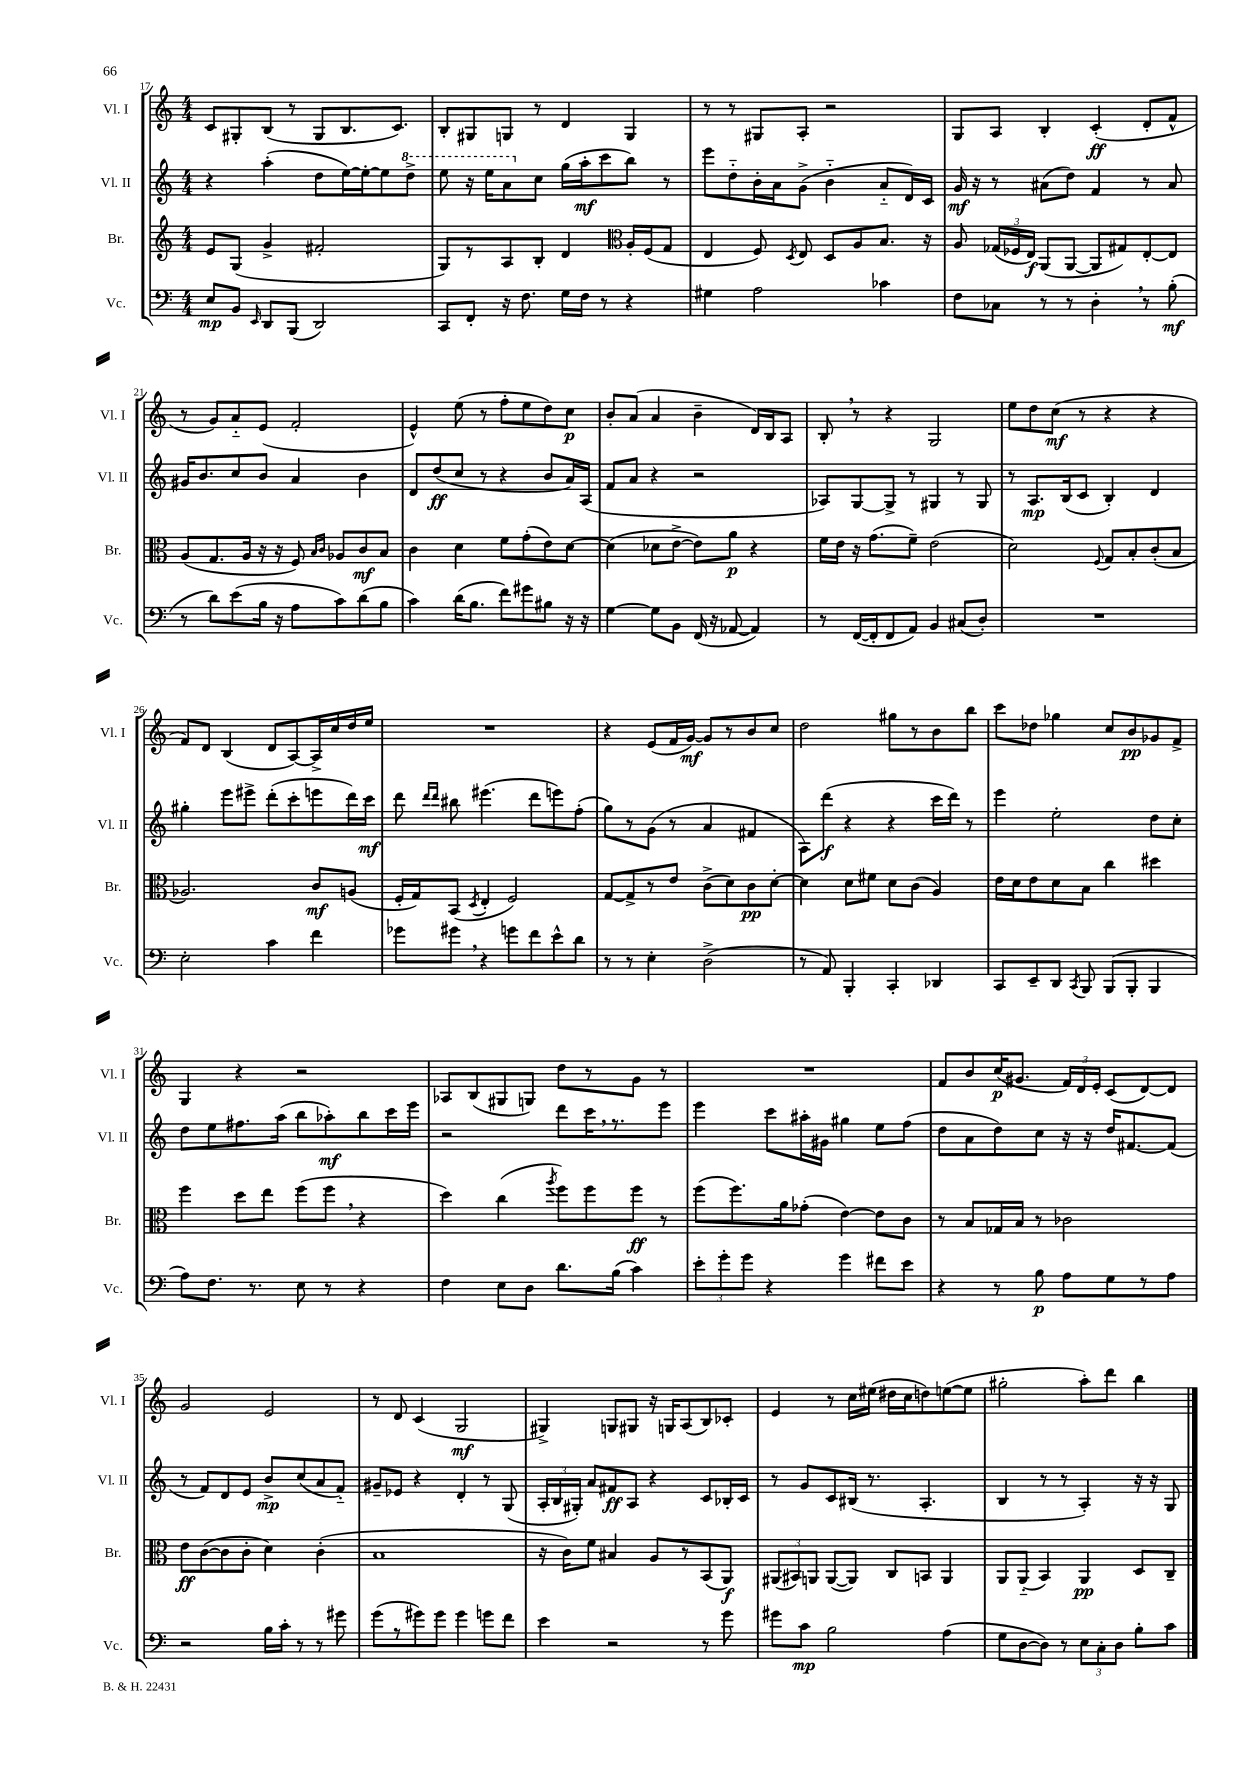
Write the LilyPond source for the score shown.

<<
\new StaffGroup <<
\new Staff = "s0" \with { instrumentName = "Vl. I" shortInstrumentName = "Vl. I" } {
    \clef treble \key c \major \numericTimeSignature \time 4/4
    \autoBeamOff c'8[ gis8-. b8]( r8 gis8[ b8. c'8.]) |
    b8[-. gis8 g8] r8 d'4 g4 |
    r8 r8 gis8[ a8]-. r2 |
    g8[ a8] b4-. c'4-.\ff( d'8[-. f'8]-^ |
    r8 g'8[) a'8-_ e'8]( f'2-. |
    e'4-^) e''8( r8 f''8[-. e''8 d''8) c''8]\p |
    b'8[-. a'8]( a'4 b'4-- d'16[) b16 a8] |
    b8-. \breathe r8 r4 g2 |
    e''8[ d''8 c''8]\mf( r8 r4 r4 |
    f'8[) d'8] b4( d'8[ a8~) a16-> c''16 d''16 e''16] |
    R1 |
    r4 e'8[( f'16 g'16]~\mf) g'8[ r8 b'8 c''8] |
    d''2 gis''8[ r8 b'8 b''8] |
    c'''8[ des''8] ges''4 c''8[ b'8\pp ges'8 f'8]-> |
    g4 r4 r2 |
    aes8[ b8( gis8 g8]) d''8[ r8 g'8] r8 |
    R1 |
    f'8[ b'8 c''16\p( gis'8.] \tuplet 3/2 { f'16[) d'16 e'16]-. } c'8[( d'8~) d'8] |
    g'2 e'2 |
    r8 d'8 c'4( g2\mf |
    gis4->) g8[ gis8] r16 g16[ a8( b8) ces'8]-. |
    e'4 r8 c''16[ eis''16]( dis''16[ c''16 d''8) e''8~( e''8] |
    gis''2-. a''8[-.) d'''8] b''4 \bar "|." |
}
\new Staff = "s1" \with { instrumentName = "Vl. II" shortInstrumentName = "Vl. II" } {
    \clef treble \key c \major \numericTimeSignature \time 4/4
    \autoBeamOff r4 a''4-.( d''8[ e''16~) e''16~-. e''8 \ottava #1 d'''8]-> |
    e'''8 r16 e'''16[ a''8 \ottava #0 c''8] g''16[( a''16-.\mf c'''8 b''8]) r8 |
    e'''8[ d''8-_ b'16-. a'16 g'8]->( b'4-_ a'8[-_ d'16) c'16] |
    g'16\mf r16 r8 ais'8[( d''8]) f'4 r8 ais'8 |
    gis'16[ b'8. c''8 b'8] a'4 b'4 |
    d'8[ d''8\ff( c''8] r8 r4 b'8[ a'16) a16]( |
    f'8[ a'8] r4 r2 |
    aes8[) g8~ g8]-> r8 gis4 r8 gis8 |
    r8 a8.[\mp b16( c'8] b4-.) d'4 |
    gis''4-. e'''8[ eis'''8]-> d'''8[-.( c'''8-. e'''8 d'''16) c'''16]\mf |
    d'''8 \grace { d'''16[ d'''16] } bis''8 eis'''4.( d'''8[ e'''8) f''8]-.( |
    g''8[) r8 g'8]( r8 a'4 fis'4 |
    a8[) d'''8]\f( r4 r4 c'''16[ d'''16]) r8 |
    e'''4 e''2-. d''8[ c''8]-. |
    d''8[ e''8 fis''8. a''16]( b''8[ aes''8-.\mf) b''8 c'''16 e'''16] |
    r2 d'''8[ c'''16 \breathe r8. e'''8] |
    e'''4 c'''8[ ais''16-. gis'16] gis''4 e''8[ f''8]( |
    d''8[ a'8 d''8) c''8] r16 r16 d''16[ fis'8.~ fis'8]( |
    r8 f'8[) d'8 e'8] b'8[->\mp c''8( a'8 f'8]-_) |
    gis'8[-- ees'8] r4 d'4-. r8 g8( |
    \tuplet 3/2 { a16[-. b16 gis16]-.) } a'8[ fis'8\ff a8] r4 c'8[ bes16-. c'16] |
    r8 g'8[ c'8 bis16]( r8. a4.-. |
    b4 r8 r8 a4-.) r16 r16 g8 \bar "|." |
}
\new Staff = "s2" \with { instrumentName = "Br." shortInstrumentName = "Br." } {
    \clef treble \key c \major \numericTimeSignature \time 4/4
    \autoBeamOff e'8[ g8]( g'4-> fis'2-. |
    g8[) r8 a8 b8]-. d'4 \clef alto a16[-. f16( g8] |
    e4 f8) \acciaccatura { d8 } e8 d8[ a8 b8.] r16 |
    a8 \tuplet 3/2 { ges16[( fes16 e16]\f) } a,8[( a,8]~ a,8[ gis8) e8~-. e8] |
    a8[( g8. a16] r16 r16 f8) \grace { b16[ c'16] } aes8[ c'8\mf b8] |
    c'4 d'4 f'8[ g'8-.( e'8) d'8]~ |
    d'4( des'8[ e'8]~-> e'8[) a'8]\p r4 |
    f'16[ e'16] r16 g'8.[( f'8]--) e'2( |
    d'2) \appoggiatura { f8 } g8[ b8-. c'8-.( b8] |
    aes2.) c'8[\mf a8]( |
    f16[-. g16) b,8]( \acciaccatura { d8 } e4-. f2) |
    g8[~ g8-> r8 e'8] c'8[->( d'8) c'8\pp d'8]~-. |
    d'4 d'8[ fis'8] d'8[ c'8]( a4) |
    e'16[ d'16 e'8 d'8 b8] c''4 dis''4 |
    f''4 d''8[ e''8] f''8[( f''8] \breathe r4 |
    d''4) c''4( \acciaccatura { a''8 } f''8[) f''8 f''8]\ff r8 |
    f''8[( f''8.) a'16 ges'8]-.( e'4~) e'8[ c'8] |
    r8 b8[ ges16 b16] r8 ces'2 |
    e'8[\ff c'8~( c'8 c'8]-. d'4) c'4-.( |
    b1 |
    r16 c'16[) f'8] bis4 a8[ r8 b,8( a,8]\f) |
    \tuplet 3/2 { ais,8[( bis,8) a,8] } a,8[~( a,8]) c8[ b,8] a,4 |
    a,8[ a,8]-_( b,4) a,4\pp d8[ c8]-- \bar "|." |
}
\new Staff = "s3" \with { instrumentName = "Vc." shortInstrumentName = "Vc." } {
    \clef bass \key c \major \numericTimeSignature \time 4/4
    \autoBeamOff e8[\mp b,8] \grace { e,16 } d,8[ b,,8]( d,2) |
    c,8[ f,8]-. r16 f8. g16[ f16] r8 r4 |
    gis4 a2 ces'4 |
    f8[ ces8] r8 r8 d4-. \breathe r8 b8-.\mf( |
    r8 d'8[) e'8( b16] r16 a8[ c'8) d'8( b8] |
    c'4) d'16[( b8.] f'8[) gis'8 bis8] r16 r16 |
    g4~ g8[ b,8] f,16( r16 aes,8~ aes,4) |
    r8 f,16[~( f,16-. f,8 a,8]) b,4 cis8[( d8]-.) |
    R1 |
    e2-. c'4 f'4 |
    ges'8[ gis'8] \breathe r4 g'8[ f'8 e'8-^ d'8] |
    r8 r8 e4-. d2->( |
    r8 a,8) b,,4-. c,4-. des,4 |
    c,8[ e,8-- d,8] \acciaccatura { c,8 } b,,8 b,,8[( b,,8]-. b,,4 |
    a8[) f8.] r8. e8 r8 r4 |
    f4 e8[ d8] d'8.[ b16]( c'4) |
    \tuplet 3/2 { e'8[-. g'8-. g'8] } r4 g'4 fis'8[ e'8] |
    r4 r8 b8\p a8[ g8 r8 a8] |
    r2 b16[ c'16]-. r8 r8 gis'8 |
    g'8[( r8 gis'8) gis'8] gis'4 g'8[ f'8] |
    e'4 r2 r8 g'8 |
    gis'8[ c'8]\mp b2 a4( |
    g8[ d8~ d8]) r8 \tuplet 3/2 { e8[ c8-. d8] } b8[-. c'8] \bar "|." |
}
>>
>>
\layout { \context { \Score currentBarNumber = #17 } }
